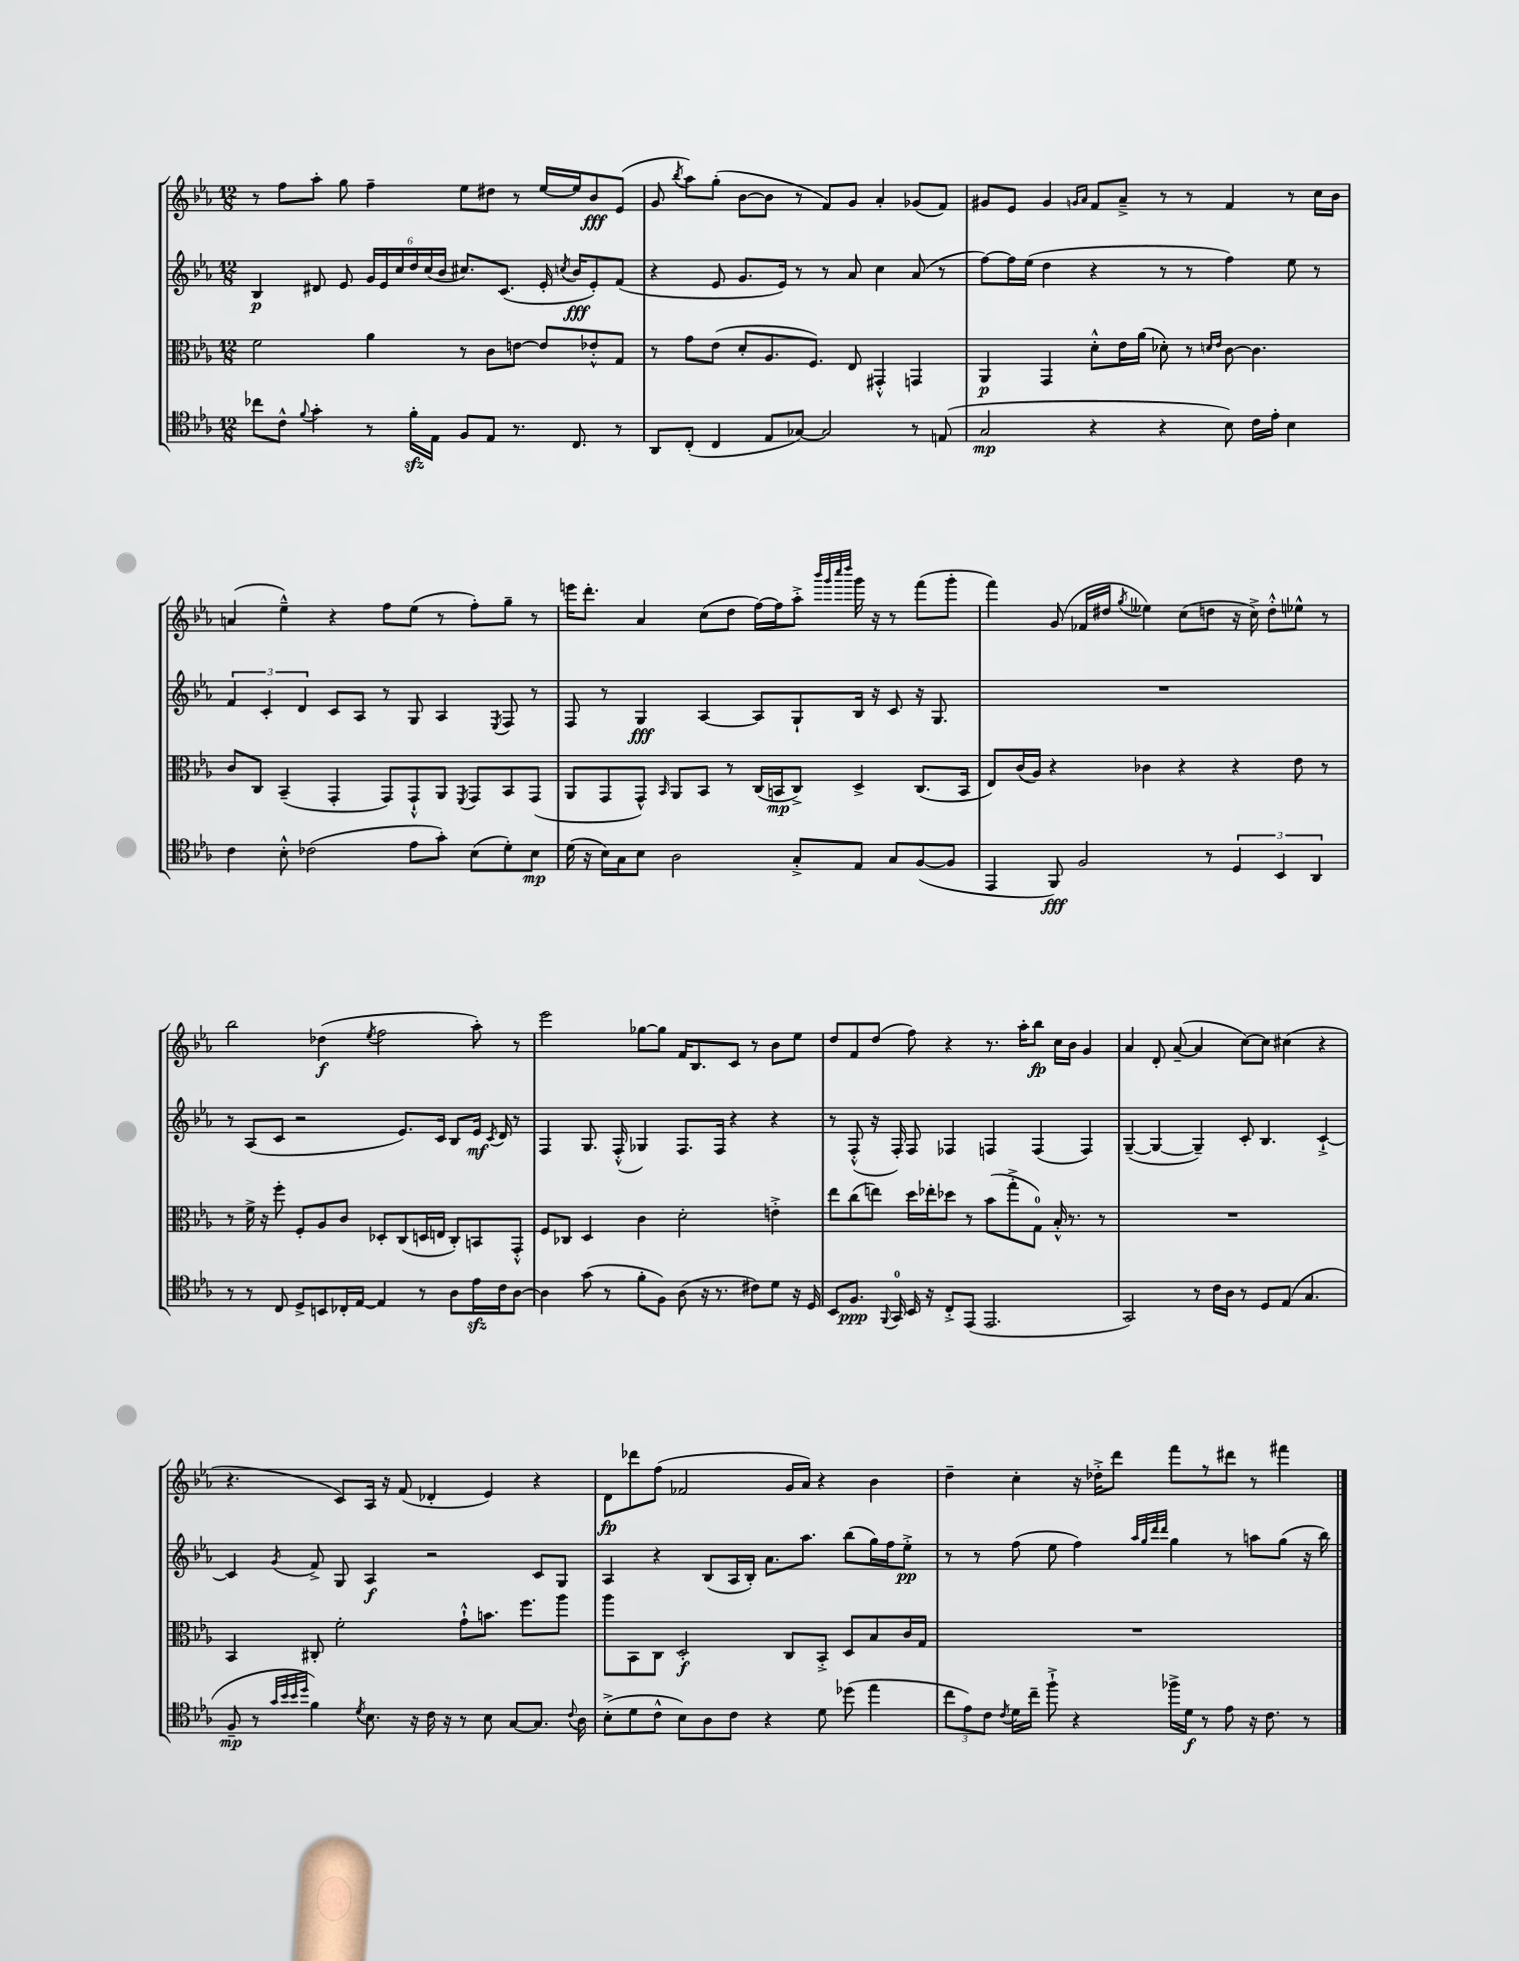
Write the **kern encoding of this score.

**kern	**dynam	**kern	**dynam	**kern	**dynam	**kern	**dynam
*part4	*part4	*part3	*part3	*part2	*part2	*part1	*part1
*staff4	*staff4	*staff3	*staff3	*staff2	*staff2	*staff1	*staff1
*clefC4	*	*clefC3	*	*clefG2	*	*clefG2	*
*k[b-e-a-]	*	*k[b-e-a-]	*	*k[b-e-a-]	*	*k[b-e-a-]	*
*M12/8	*	*M12/8	*	*M12/8	*	*M12/8	*
=117	=117	=117	=117	=117	=117	=117	=117
8cc-X\L	.	2f\	.	4B-/	p	8r	.
8c^^\J	.	.	.	.	.	8ff\L	.
8qqf/	.	.	.	.	.	.	.
4g'\	.	.	.	8d#X/	.	8aa-'\J	.
.	.	.	.	8e-/	.	8gg\	.
8r	.	4a-\	.	24g/LL	.	4ff~\	.
.	.	.	.	24e-/	.	.	.
.	.	.	.	24cc/	.	.	.
16fzz'\LL	.	.	.	24dd/	.	.	.
.	.	.	.	(24cc/	.	.	.
16E-\JJ	.	.	.	.	.	.	.
.	.	.	.	24b-/JJ	.	.	.
8F/L	.	8r	.	8.cc#X/L)	.	8ee-\L	.
8E-/J	.	8c\L	.	.	.	8dd#X\J	.
.	.	.	.	(8.c/J	.	.	.
8.r	.	[8en\J	.	.	.	8r	.
.	.	8e/L]	.	16e-'/	.	[16ee-/LL	.
.	.	.	.	8qccn/	.	.	.
8.C/	.	.	.	16b-/KL	fff	16ee-/J]	.
.	.	8e-X'^^/	.	8e-'/)	.	8b-/	fff
8r	.	8G/J	.	(8f/J	.	(8e-/J	.
=118	=118	=118	=118	=118	=118	=118	=118
8AA-/L	.	8r	.	4r	.	8g/	.
.	.	.	.	.	.	8qbb-/	.
(8C'/J	.	8g\L	.	.	.	8aa-\L)	.
4C/	.	(8e-\J	.	8e-/	.	(8gg'\J	.
.	.	8d'/L	.	8.g/L	.	[8b-\L	.
8E-/L	.	8.A-/	.	.	.	8b-\J]	.
.	.	.	.	16e-/Jk)	.	.	.
[8G-X/J)	.	.	.	8r	.	8r	.
.	.	8.F/J)	.	.	.	.	.
2G-/]	.	.	.	8r	.	8f/L)	.
.	.	8E-/	.	8a-/	.	8g/J	.
.	.	4GG#X'^^/	.	4cc\	.	4a-'/	.
8r	.	4GGn/	.	(8a-/	.	(8g-X/L	.
(8En/	.	.	.	8r	.	8f/J)	.
=119	=119	=119	=119	=119	=119	=119	=119
2G/	mp	4AA-/	p	[8ff\L)	.	8g#X/L	.
.	.	.	.	16ff\L]	.	8e-/J	.
.	.	.	.	(16ee-\JJ	.	.	.
.	.	4GG/	.	4dd\	.	4g#/	.
.	.	.	.	.	.	16qqgn/LL	.
.	.	.	.	.	.	16qqa-/JJ	.
4r	.	8d'^^\L	.	4r	.	8f/L	.
.	.	16e-\L	.	.	.	8a-~^/J	.
.	.	(16a-\JJ	.	.	.	.	.
4r	.	8d-X'\)	.	8r	.	8r	.
.	.	8r	.	8r	.	8r	.
.	.	16qqdn/LL	.	.	.	.	.
.	.	16qqe-/JJ	.	.	.	.	.
8B-\)	.	[8c\	.	4ff\)	.	4f/	.
16c\LL	.	4.c\]	.	.	.	.	.
16e-'\JJ	.	.	.	.	.	.	.
4B-\	.	.	.	8ee-\	.	8r	.
.	.	.	.	8r	.	16cc\LL	.
.	.	.	.	.	.	16b-\JJ	.
!!LO:LB:g=z
=120	=120	=120	=120	=120	=120	=120	=120
4c\	.	8c/L	.	6f/	.	(4an/	.
.	.	8C/J	.	.	.	.	.
.	.	.	.	6c'/	.	.	.
8B-'^^\	.	(4BB-~/	.	.	.	4ee-~^^\)	.
.	.	.	.	6d/	.	.	.
(2c-X\	.	.	.	.	.	.	.
.	.	4GG'/	.	8c/L	.	4r	.
.	.	.	.	8A-/J	.	.	.
.	.	8GG/L)	.	8r	.	8ff\L	.
8e-\L	.	8GG`^^/	.	8G/	.	(8ee-\J	.
8g'\J)	.	8AA-/J	.	4A-/	.	8r	.
.	.	8qFF/	.	.	.	.	.
(8B-\L	.	8GG/L	.	.	.	8ff'\L)	.
.	.	.	.	8qE-/	.	.	.
8d'\)	.	8BB-/	.	8F/	.	8gg~\J	.
8B-\J	mp	(8GG/J	.	8r	.	8r	.
=121	=121	=121	=121	=121	=121	=121	=121
(16d\	.	8AA-/L	.	8F/	.	16eeen\KL	.
16r	.	.	.	.	.	8.ddd'\J	.
16B-\LL)	.	8GG/	.	8r	.	.	.
16G\J	.	.	.	.	.	.	.
8B-\J	.	8GG^^/J)	.	4G/	fff	4a-/	.
.	.	16qqBB-/	.	.	.	.	.
2A-\	.	8AA-/L	.	.	.	.	.
.	.	8BB-/J	.	[4A-/	.	(8cc\L	.
.	.	8r	.	.	.	8dd\J	.
.	.	(16C/LL	.	8A-/L]	.	[16ff\LL)	.
.	.	16BBn/J	mp	.	.	16ff\J]	.
8G'^/L	.	8C^/J)	.	8G`/	.	8aa-'^\J	.
.	.	.	.	.	.	32qqbbb-/LLL	.
.	.	.	.	.	.	32qqggg/	.
.	.	.	.	.	.	32qqcccc/	.
.	.	.	.	.	.	32qqdddd/JJJ	.
8E-/J	.	4D^/	.	16B-/Jk	.	16ggg\	.
.	.	.	.	16r	.	16r	.
8G/L	.	.	.	8c/	.	8r	.
([8F/	.	(8.C/L	.	16r	.	(8fff\L	.
.	.	.	.	8.G/	.	.	.
8F/J]	.	.	.	.	.	8ggg'\J	.
.	.	16BB/Jk	.	.	.	.	.
=122	=122	=122	=122	=122	=122	=122	=122
4EE-/	.	8E-/L)	.	1.r	.	4fff\)	.
.	.	(16c/L	.	.	.	.	.
.	.	16A-/JJ)	.	.	.	.	.
8FF/)	fff	4r	.	.	.	(8g/	.
2F/	.	.	.	.	.	16f-X/LL	.
.	.	.	.	.	.	16dd#X/JJ	.
.	.	.	.	.	.	8qgg/	.
.	.	4c-X\	.	.	.	4ee--X\)	.
.	.	4r	.	.	.	(8cc\L	.
8r	.	.	.	.	.	8ddn\J	.
6D/	.	4r	.	.	.	16r	.
.	.	.	.	.	.	16cc^\)	.
.	.	.	.	.	.	8dd'^^\L	.
6BB-/	.	.	.	.	.	.	.
.	.	8e-\	.	.	.	8ee-X^^\J	.
6AA-/	.	.	.	.	.	.	.
.	.	8r	.	.	.	8r	.
!!LO:LB:g=z
=123	=123	=123	=123	=123	=123	=123	=123
8r	.	8r	.	8r	.	2bb-\	.
8r	.	16f^\	.	(8A-/L	.	.	.
.	.	16r	.	.	.	.	.
8C/	.	8ff'\	.	8c/J	.	.	.
8D^/L	.	8F'/L	.	2r	.	.	.
8BBn/	.	8A-/	.	.	.	(4dd-X\	f
16C-X'/L	.	8c/J	.	.	.	.	.
[16E-/JJ	.	.	.	.	.	.	.
.	.	.	.	.	.	8qee-/	.
4E-/]	.	8D-X'/L	.	.	.	2ff\	.
.	.	(8C/	.	8.e-/L)	.	.	.
8r	.	16Dn/L	.	.	.	.	.
.	.	16En/JJ	.	16c/Jk	.	.	.
8A-\L	.	8C'/L)	.	8B-/L	.	.	.
16e-zz\L	.	8BBn/	.	16e-/Jk	mf	8aa-'\)	.
.	.	.	.	8qc/	.	.	.
16c\J	.	.	.	16d/	.	.	.
[8A-\J	.	8GG'^^/J	.	8r	.	8r	.
=124	=124	=124	=124	=124	=124	=124	=124
4A-\]	.	8F/L	.	4F/	.	2eee-\	.
.	.	8C-X/J	.	.	.	.	.
(8g\	.	4D/	.	8.G/	.	.	.
8r	.	.	.	.	.	.	.
.	.	.	.	(16F'^^/	.	.	.
8f'\L	.	4c\	.	4G-X/)	.	[8gg-X\L	.
8F\J)	.	.	.	.	.	8gg-\J]	.
(8A-\	.	2d'\	.	8.F/L	.	16f/KL	.
.	.	.	.	.	.	8.B-/	.
16r	.	.	.	.	.	.	.
8.r	.	.	.	16F/Jk	.	.	.
.	.	.	.	4r	.	8c/J	.
8c#X\L)	.	.	.	.	.	8r	.
8d\J	.	4en'^\	.	4r	.	8b-\L	.
16r	.	.	.	.	.	8ee-\J	.
16D/	.	.	.	.	.	.	.
=125	=125	=125	=125	=125	=125	=125	=125
8BB-/L	.	8ee-\L	.	8r	.	8dd/L	.
8.F/J	ppp	(8cc\	.	(8F'^^/	.	8f/	.
.	.	8een\J)	.	16r	.	(8dd/J	.
8qqFF/	.	.	.	.	.	.	.
16GG/	.	.	.	16F'/)	.	.	.
16BB-/	.	16dd\LL	.	8F/	.	8ff\)	.
16r	.	16ee-X'\J	.	.	.	.	.
8C'^/L	.	8dd-X\J	.	4F-X/	.	4r	.
(8EE-/J	.	8r	.	.	.	.	.
2.EE-/	.	(8b-\L	.	4Fn/	.	8.r	.
.	.	8gg'^\	.	.	.	.	.
.	.	.	.	.	.	16aa-'\KL	.
.	.	8G\J)	.	(4F/	.	8bb-\J	fp
.	.	16B-'^^/	.	.	.	16cc\LL	.
.	.	8.r	.	.	.	16b-\JJ	.
.	.	.	.	4F/)	.	4g/	.
.	.	8r	.	.	.	.	.
=126	=126	=126	=126	=126	=126	=126	=126
2GG/)	.	1.r	.	([4G~/	.	4a-/	.
.	.	.	.	4G/_	.	8d'/	.
.	.	.	.	.	.	([8a-~/	.
8r	.	.	.	4G~/])	.	4a-/]	.
16c\LL	.	.	.	.	.	.	.
16A-\JJ	.	.	.	.	.	.	.
8r	.	.	.	8c'/	.	[8cc\L)	.
8D/L	.	.	.	4.B-/	.	8cc\J]	.
(8E-/J	.	.	.	.	.	(4cc#X\	.
4.G/	.	.	.	.	.	.	.
.	.	.	.	[4c`^/	.	4r	.
!!LO:LB:g=z
=127	=127	=127	=127	=127	=127	=127	=127
8F~/	mp	4BB-/	.	4c/]	.	4.r	.
8r	.	.	.	.	.	.	.
32qqg/LLL	.	.	.	.	.	.	.
32qqb-/	.	.	.	.	.	.	.
32qqb-/	.	.	.	.	.	.	.
32qqdd/JJJ	.	.	.	8qg/	.	.	.
4f\)	.	8C#X'/	.	8f^/	.	.	.
.	.	2f'\	.	8G/	.	8c/L)	.
8qd/	.	.	.	.	.	.	.
8.B-\	.	.	.	4A-/	f	16A-/Jk	.
.	.	.	.	.	.	16r	.
.	.	.	.	.	.	(8f/	.
16r	.	.	.	.	.	.	.
16c\	.	.	.	2r	.	4d-X'/	.
16r	.	.	.	.	.	.	.
8r	.	8g`^^\L	.	.	.	.	.
8B-\	.	8.bn\J	.	.	.	4e-/)	.
[8G/L	.	.	.	.	.	.	.
.	.	8.ff\L	.	.	.	.	.
8.G/J]	.	.	.	8c/L	.	4r	.
.	.	8aa-\J	.	8G/J	.	.	.
8qqc/	.	.	.	.	.	.	.
16A-\	.	.	.	.	.	.	.
=128	=128	=128	=128	=128	=128	=128	=128
(8B-'^\L	.	8aa-\L	.	4A-/	.	8d\L	fp
8d\	.	8BB-\	.	.	.	8ddd-X\	.
8c^^\J	.	8C\J	.	4r	.	(8ff\J	.
8B-\L)	.	2D'/	f	.	.	2f-X/	.
8A-\	.	.	.	(8B-/L	.	.	.
8c\J	.	.	.	16A-/L	.	.	.
.	.	.	.	16B-'/JJ)	.	.	.
4r	.	.	.	8.a-\L	.	.	.
.	.	8C/L	.	.	.	16g/LL	.
.	.	.	.	8.aa-\J	.	16a-/JJ)	.
8d\	.	8BB-'^/J	.	.	.	4r	.
(8dd-X\	.	8D/L	.	(8bb-\L	.	.	.
4ee-\	.	8B-/	.	16gg\L)	.	4b-\	.
.	.	.	.	16ff\J	.	.	.
.	.	16c/L	.	8ee-'^\J	pp	.	.
.	.	16G/JJ	.	.	.	.	.
=129	=129	=129	=129	=129	=129	=129	=129
12cc\L	.	1.r	.	8r	.	4dd~\	.
12e-\)	.	.	.	.	.	.	.
.	.	.	.	8r	.	.	.
12c\J	.	.	.	.	.	.	.
8qc/	.	.	.	.	.	.	.
16d\LL	.	.	.	(8ff\	.	4cc'\	.
16cc~\JJ	.	.	.	.	.	.	.
8ff`^\	.	.	.	8ee-\	.	.	.
4r	.	.	.	4ff\)	.	16r	.
.	.	.	.	.	.	16dd-X'^\KL	.
.	.	.	.	.	.	8ddd\J	.
.	.	.	.	32qqaa-/LLL	.	.	.
.	.	.	.	32qqgg/	.	.	.
.	.	.	.	32qqddd/	.	.	.
.	.	.	.	32qqddd/JJJ	.	.	.
16ff-X^\LL	.	.	.	4gg\	.	8fff\L	.
16d\JJ	f	.	.	.	.	.	.
8r	.	.	.	.	.	8r	.
8e-\	.	.	.	8r	.	8ddd#X\J	.
16r	.	.	.	8aan\L	.	8r	.
8.c\	.	.	.	.	.	.	.
.	.	.	.	(8gg\J	.	4fff#X\	.
8r	.	.	.	16r	.	.	.
.	.	.	.	16bb-\)	.	.	.
==	==	==	==	==	==	==	==
*-	*-	*-	*-	*-	*-	*-	*-
